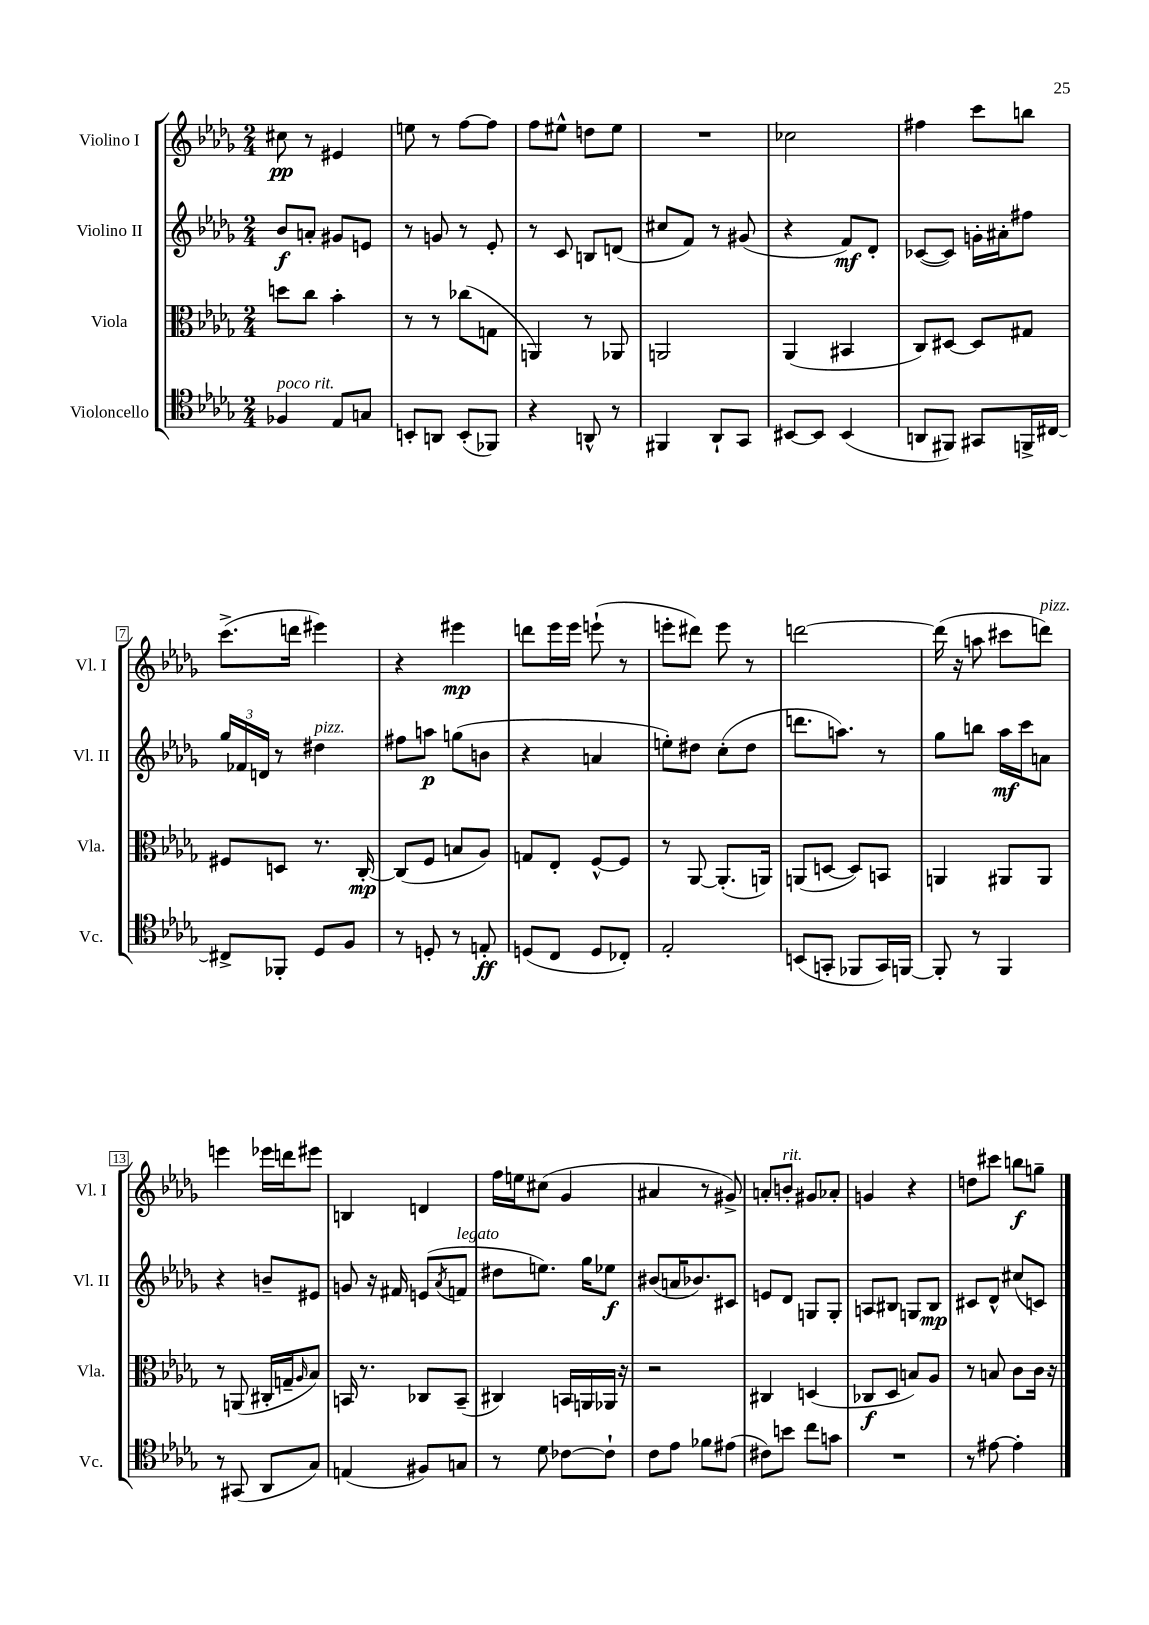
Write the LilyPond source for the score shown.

<<
\new StaffGroup <<
\new Staff = "s0" \with { instrumentName = "Violino I" shortInstrumentName = "Vl. I" } {
    \clef treble \key des \major \numericTimeSignature \time 2/4
    cis''8\pp r8 eis'4 |
    e''8 r8 f''8~ f''8 |
    f''8 eis''8-^ d''8 eis''8 |
    R2 |
    ces''2 |
    fis''4 c'''8 b''8 |
    c'''8.->( d'''16 eis'''4) |
    r4 eis'''4\mp |
    d'''8 ees'''16 ees'''16 e'''8-!( r8 |
    e'''8-. dis'''8) e'''8 r8 |
    d'''2~ |
    d'''16( r16 a''8 cis'''8 d'''8^\markup { \italic "pizz." }) |
    e'''4 ees'''16 d'''16 eis'''8 |
    b4 d'4 |
    f''16 e''16 cis''8( ges'4 |
    ais'4 r8 gis'8->) |
    a'8-. b'8-.^\markup { \italic "rit." } gis'8 aes'8-. |
    g'4 r4 |
    d''8 cis'''8 b''8\f g''8-- \bar "|." |
}
\new Staff = "s1" \with { instrumentName = "Violino II" shortInstrumentName = "Vl. II" } {
    \clef treble \key des \major \numericTimeSignature \time 2/4
    bes'8\f a'8-. gis'8 e'8 |
    r8 g'8 r8 ees'8-. |
    r8 c'8 b8 d'8( |
    cis''8 f'8) r8 gis'8( |
    r4 f'8\mf) des'8-. |
    ces'8~( ces'8) g'16-. ais'16-. fis''8 |
    \tuplet 3/2 { ges''16 fes'16 d'16 } r8 dis''4^\markup { \italic "pizz." } |
    fis''8 a''8\p g''8( b'8 |
    r4 a'4 |
    e''8-.) dis''8 c''8-.( dis''8 |
    d'''8. a''8.) r8 |
    ges''8 b''8 aes''16\mf c'''16 a'8 |
    r4 b'8-- eis'8 |
    g'8 r16 fis'16 e'8( \acciaccatura { aes'8 } f'8^\markup { \italic "legato" } |
    dis''8 e''8.) ges''16 ees''8\f |
    bis'8( a'16 bes'8.) cis'8 |
    e'8 des'8 g8 g8-. |
    a8 bis8 g8 bis8\mp |
    cis'8 des'8-^ cis''8( c'8) \bar "|." |
}
\new Staff = "s2" \with { instrumentName = "Viola" shortInstrumentName = "Vla." } {
    \clef alto \key des \major \numericTimeSignature \time 2/4
    d''8 c''8 bes'4-. |
    r8 r8 ces''8( g8 |
    a,4) r8 aes,8 |
    a,2 |
    aes,4( bis,4 |
    c8) dis8~ dis8 gis8 |
    fis8 d8 r8. c16~-.\mp |
    c8( f8 b8 aes8) |
    g8 ees8-. f8~-^ f8 |
    r8 aes,8~ aes,8.-.( a,16) |
    a,8( d8~ d8) b,8 |
    a,4 ais,8 ais,8 |
    r8 a,8( cis16-. g16-- \grace { aes16 } bes8) |
    b,16 r8. ces8 b,8--( |
    cis4) b,16 a,16 aes,16 r16 |
    r2 |
    cis4 d4( |
    ces8\f des8 b8) aes8 |
    r8 b8 c'8 c'16 r16 \bar "|." |
}
\new Staff = "s3" \with { instrumentName = "Violoncello" shortInstrumentName = "Vc." } {
    \clef tenor \key des \major \numericTimeSignature \time 2/4
    fes4^\markup { \italic "poco rit." } ees8 g8 |
    b,8-. a,8 b,8-.( fes,8) |
    r4 a,8-^ r8 |
    fis,4 aes,8-! ges,8 |
    bis,8~ bis,8 bis,4( |
    a,8 fis,8) gis,8 f,16-> cis16~ |
    cis8-> fes,8-. des8 f8 |
    r8 d8-. r8 e8-.\ff |
    d8( c8 d8 ces8-.) |
    ees2-. |
    b,8( g,8-. fes,8 g,16) f,16~ |
    f,8-. r8 f,4 |
    r8 gis,8( aes,8 ges8) |
    e4( fis8) g8 |
    r8 des'8 ces'8~ ces'8-! |
    c'8 ees'8 fes'8 eis'8( |
    cis'8) b'8 c''8 g'8 |
    R2 |
    r8 eis'8~ eis'4-. \bar "|." |
}
>>
>>
\layout { \context { \Score \override BarNumber.stencil = #(make-stencil-boxer 0.1 0.3 ly:text-interface::print) } }
